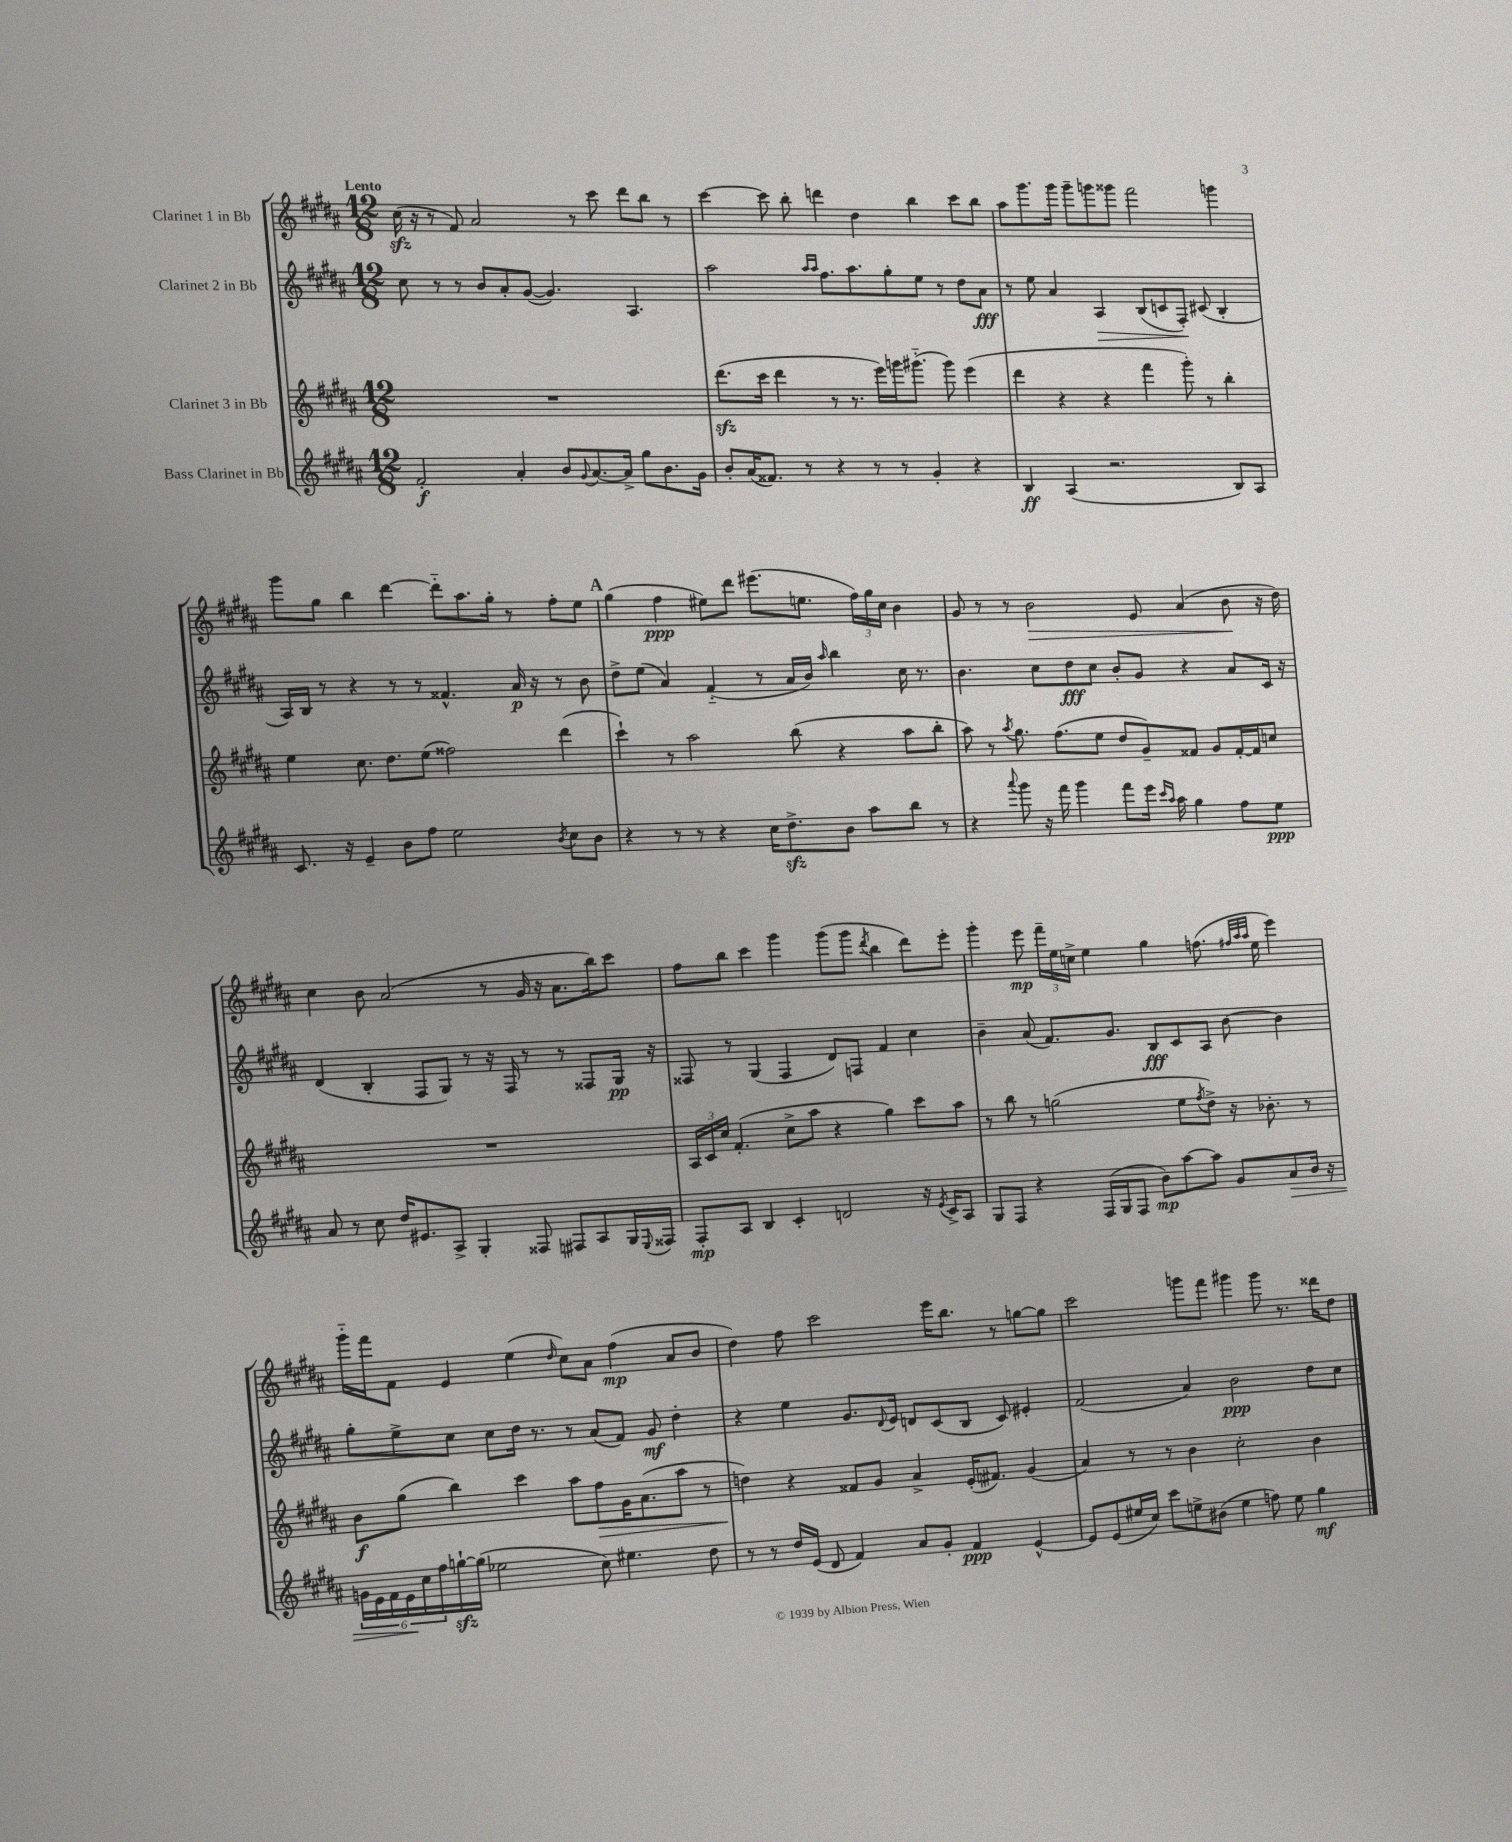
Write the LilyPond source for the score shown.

<<
\new StaffGroup <<
\new Staff = "s0" \with { instrumentName = "Clarinet 1 in Bb" } {
    \clef treble \key b \major \numericTimeSignature \time 12/8 \tempo "Lento"
    cis''16\sfz( r16 r8 fis'8) ais'2 r8 cis'''8 dis'''8 b''8 r8 |
    cis'''4~ cis'''8 b''8-. d'''4 dis''4 b''4 cis'''8 b''8 |
    ais''8 gis'''8. gis'''16 gis'''8-- g'''8 gisis'''8 fis'''2 g'''4 |
    gis'''8 gis''8 b''4 dis'''4~ dis'''8-_ ais''8. gis''16-. r8 fis''8-. e''8 |
    \mark \markup { \bold "A" } gis''4( fis''4\ppp eis''8) dis'''8 eis'''8.( e''8. \tuplet 3/2 { fis''16) gis''16 cis''16 } b'4 |
    gis'8 r8 r8 b'2\> e'8 ais'4( b'8\! r16 dis''16) |
    cis''4 b'8 ais'2( r8 gis'16 r16 ais'8. b''16) cis'''8 |
    fis''8 b''8 cis'''4 gis'''4 gis'''8( gis'''8 \acciaccatura { dis'''8 } b''4 dis'''8) e'''8-. |
    gis'''4-. e'''8\mp \tuplet 3/2 { fis'''16-- e''16 c''16-> } e''4 gis''4 f''8.( \grace { fis''32 ais''32 ais''32 } e''16 e'''4) |
    gis'''16-_ fis'''16 fis'8 e'4 e''4( \grace { dis''16 } cis''8) ais'8 fis''4\mp( ais'8 b'8 |
    dis''4) fis''8 cis'''2 e'''16 b''8. r8 g''8~ g''8 |
    cis'''2 g'''8 fis'''8 gis'''4 gis'''8 r8. disis'''16 dis''8 \bar "|." |
}
\new Staff = "s1" \with { instrumentName = "Clarinet 2 in Bb" } {
    \clef treble \key b \major \numericTimeSignature \time 12/8
    cis''8 r8 r8 b'8 ais'8-. gis'8~( gis'4.) ais4. |
    ais''2 \grace { ais''16 ais''16 } fis''8. ais''8. gis''8-. e''8 r8 dis''8 ais'8\fff |
    r8 e''8 ais'4 ais4\> b8( c'8 fis8-.\!) cis'8( b4-. |
    ais16) b16 r8 r4 r8 r8 fisis'4.-^ ais'16\p r16 r8 b'8 |
    \mark \markup { \bold "A" } dis''8-> e''8( ais'4) fis'4-_( r8 ais'16 b'16) \grace { ais''16 } b''4 cis''16 r8. |
    b'4. cis''8 dis''8\fff cis''8 b'8-. gis'8 r4 ais'8 cis'16 r16 |
    dis'4( b4-. fis8 gis8) r8 r16 fis16 r8 r8 fisis8 gis16\pp r16 |
    fisis8 r8 gis4( fisis4 dis'8) f8 fis'4 cis''4 |
    b'4-- ais'8( fis'8.) gis'8. b8\fff cis'8 ais8 b'8~ b'4 |
    gis''8-. e''8-> cis''8 cis''8 dis''16 r8. r8 ais'8( fis'8) gis'8\mf dis''4-. |
    r4 e''4 gis'8. \appoggiatura { dis'8 } e'16 d'8 cis'8( b8 cis'8) eis'4-. |
    fis'2( ais'4) b'2\ppp dis''8 cis''8 \bar "|." |
}
\new Staff = "s2" \with { instrumentName = "Clarinet 3 in Bb" } {
    \clef treble \key b \major \numericTimeSignature \time 12/8
    R1. |
    dis'''8.\sfz( cis'''16 dis'''4 r8 r8. e'''16) g'''16 gis'''8.-_( gis'''8) e'''4( |
    dis'''4 r4 r4 fis'''4 gis'''8-.) r8 b''4-. |
    e''4 cis''8. dis''8. e''8( fisis''2) dis'''4( |
    \mark \markup { \bold "A" } cis'''4-!) r8 ais''2 b''8( r4 ais''8 b''8-. |
    ais''8) r8 \acciaccatura { ais''8 } gis''8. fis''8.( e''8 dis''8 gis'8--) fisis'8 gis'8 fisis'16~-. fisis'16 c''8 |
    R1. |
    \tuplet 3/2 { ais16 cis'16 cis''16 } fis'4.-.( cis''8-> ais''8 r4 gis''4) cis'''8 ais''8 |
    r8 b''8 r8 g''2( e''8 \acciaccatura { fis''8 } dis''8->) r16 bes'8.-. r8 |
    b'8\f gis''8( b''4) cis'''4 ais''8 fis''8\> gis'16 ais'8.( ais''8 r8 |
    d''4\!) r4 fisis'8 gis'8 ais'4-> e'16-.( fis'8.) gis'4( |
    ais'4) r8 r8 b'4 cis''2-. b'4 \bar "|." |
}
\new Staff = "s3" \with { instrumentName = "Bass Clarinet in Bb" } {
    \clef treble \key b \major \numericTimeSignature \time 12/8
    fis'2-.\f ais'4-. b'8 \appoggiatura { gis'8 } ais'8.~ ais'16-> gis''8 b'8. gis'16 |
    b'8-. ais'16( fisis'8.) r8 r4 r8 r8 gis'4-. r4 |
    b4\ff ais4( r2. b8) ais8 |
    cis'8. r16 e'4-- b'8 fis''8 e''2 \acciaccatura { b'8 } cis''8 b'8 |
    \mark \markup { \bold "A" } r4 r8 r8 r4 cis''16 dis''8.->\sfz b'8 ais''8 b''8 r8 |
    r4 \appoggiatura { ais'''8 } gis'''8 r16 fis'''16 gis'''4 fis'''8 e'''16 \grace { cis'''16 ais''16 } ais''16 gis''4 fis''8 e''8\ppp |
    ais'8 r8 cis''8 dis''16 eis'8. ais8-> gis4-. fisis8 fis8 ais8 gis16 \appoggiatura { e8 } fisis16 |
    fis8-.\mp ais8 b4 cis'4-. d'2 r16 \acciaccatura { e'8 } cis'16-> ais8 |
    gis8 fis8 r4 fis16( gis16 fis8 b'8\mp) ais''8~ ais''8 gis'8 ais'8\> b'16 r16 |
    \tuplet 6/4 { g'16 e'16 fis'16 e'16\! cis''16 fis''16 } g''16~-!\sfz g''16( ees''2 cis''8) eis''4. dis''8 |
    r8 r8 dis''16 e'16( dis'8 fis'4) ais'8 gis'8-. fis'4\ppp e'4~-^ |
    e'8 e'8( eis''16 cis''16) cis'''8 e''8-> bis'8( e''4 f''8) e''8 gis''4\mf \bar "|." |
}
>>
>>
\layout { \context { \Score \remove "Bar_number_engraver" } }
